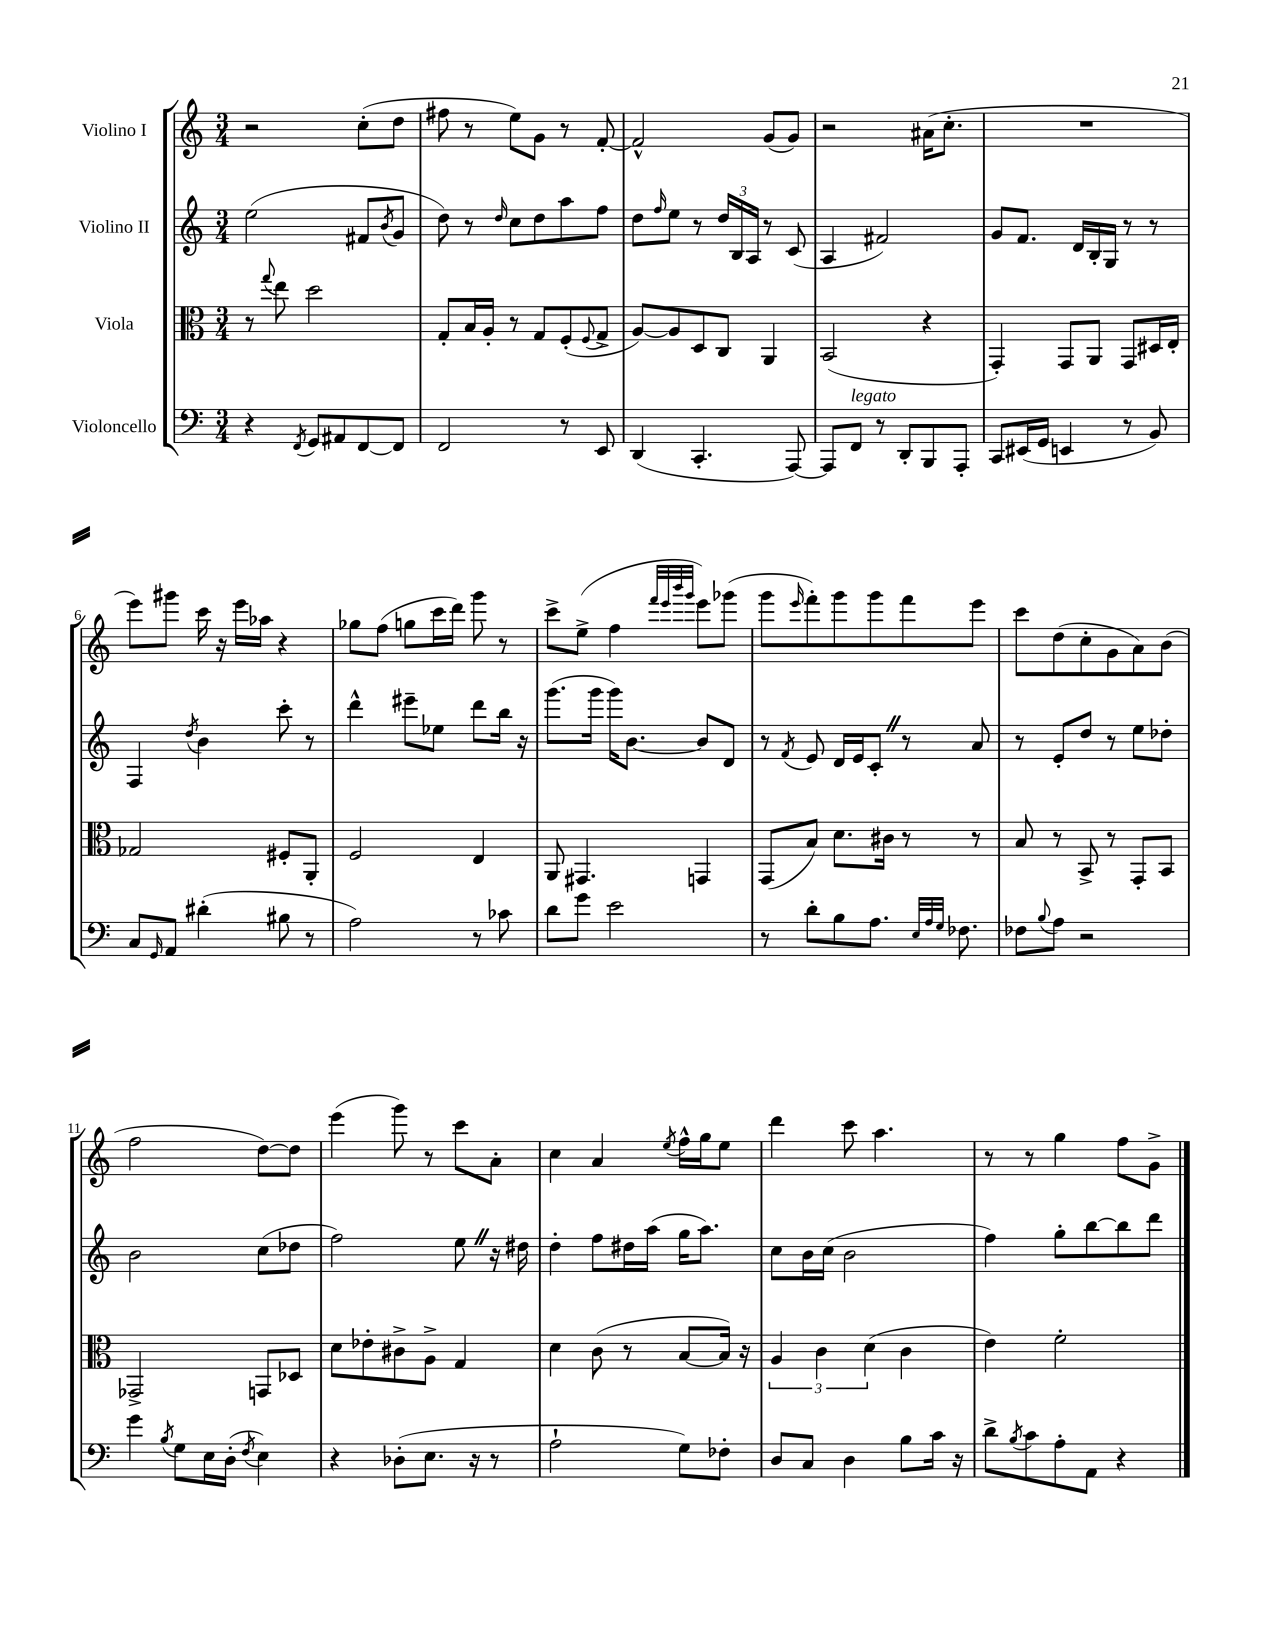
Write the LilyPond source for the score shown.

<<
\new StaffGroup <<
\new Staff = "s0" \with { instrumentName = "Violino I" } {
    \clef treble \key c \major \numericTimeSignature \time 3/4
    r2 c''8-.( d''8 |
    fis''8 r8 e''8) g'8 r8 f'8~-. |
    f'2-^ g'8( g'8) |
    r2 ais'16( c''8.-. |
    R2. |
    e'''8) gis'''8 c'''16 r16 e'''16 aes''16 r4 |
    ges''8 f''8( g''8 c'''16 d'''16) g'''8 r8 |
    c'''8-> e''8->( f''4 \grace { f'''32 e'''32 b'''32 g'''32 } e'''8) ges'''8( |
    g'''8 \grace { e'''16 } f'''8-.) g'''8 g'''8 f'''8 e'''8 |
    c'''8 d''8( c''8-. g'8 a'8) b'8( |
    f''2 d''8~) d''8 |
    e'''4( g'''8) r8 c'''8 a'8-. |
    c''4 a'4 \acciaccatura { e''8 } f''16-^ g''16 e''8 |
    d'''4 c'''8 a''4. |
    r8 r8 g''4 f''8 g'8-> \bar "|." |
}
\new Staff = "s1" \with { instrumentName = "Violino II" } {
    \clef treble \key c \major \numericTimeSignature \time 3/4
    e''2( fis'8 \acciaccatura { b'8 } g'8 |
    d''8) r8 \grace { d''16 } c''8 d''8 a''8 f''8 |
    d''8 \grace { f''16 } e''8 r8 \tuplet 3/2 { d''16 b16 a16 } r8 c'8( |
    a4 fis'2) |
    g'8 f'8. d'16 b16-. g16 r8 r8 |
    f4 \acciaccatura { d''8 } b'4 c'''8-. r8 |
    d'''4-^ eis'''8-- ees''8 d'''8 b''16 r16 |
    g'''8.( g'''16 g'''16) b'8.~ b'8 d'8 |
    r8 \acciaccatura { f'8 } e'8 d'16 e'16 c'8-. \once \override BreathingSign.text = \markup { \musicglyph "scripts.caesura.straight" } \breathe r8 a'8 |
    r8 e'8-. d''8 r8 e''8 des''8-. |
    b'2 c''8( des''8 |
    f''2) e''8 \once \override BreathingSign.text = \markup { \musicglyph "scripts.caesura.straight" } \breathe r16 dis''16 |
    d''4-. f''8 dis''16 a''16( g''16 a''8.) |
    c''8 b'16 c''16( b'2 |
    f''4) g''8-. b''8~ b''8 d'''8 \bar "|." |
}
\new Staff = "s2" \with { instrumentName = "Viola" } {
    \clef alto \key c \major \numericTimeSignature \time 3/4
    r8 \appoggiatura { g''8 } e''8 d''2 |
    g8-. b16 a16-. r8 g8 f8-.( \appoggiatura { f8 } g8-> |
    a8~) a8 d8 c8 a,4 |
    b,2( r4 |
    g,4-.) g,8 a,8 g,8 dis16 e16-. |
    ges2 fis8-. a,8-. |
    f2 e4 |
    a,8 gis,4. g,4 |
    g,8( b8) d'8. cis'16 r8 r8 |
    b8 r8 b,8-> r8 g,8-. b,8 |
    ges,2-> g,8 des8 |
    d'8 ees'8-. cis'8-> a8-> g4 |
    d'4 c'8( r8 b8~ b16) r16 |
    \tuplet 3/2 { a4 c'4 d'4( } c'4 |
    e'4) f'2-. \bar "|." |
}
\new Staff = "s3" \with { instrumentName = "Violoncello" } {
    \clef bass \key c \major \numericTimeSignature \time 3/4
    r4 \acciaccatura { f,8 } g,8 ais,8 f,8~ f,8 |
    f,2 r8 e,8 |
    d,4( c,4.-. a,,8~) |
    a,,8 f,8^\markup { \italic "legato" } r8 d,8-. b,,8 a,,8-. |
    c,8 eis,16( g,16 e,4 r8 b,8) |
    c8 \grace { g,16 } a,8 dis'4-.( bis8 r8 |
    a2) r8 ces'8 |
    d'8 g'8 e'2 |
    r8 d'8-. b8 a8. \grace { e32 a32 g32 } fes8. |
    fes8 \appoggiatura { b8 } a8 r2 |
    g'4 \acciaccatura { b8 } g8 e16 d16-.( \acciaccatura { f8 } e4) |
    r4 des8-.( e8. r16 r8 |
    a2-! g8) fes8-. |
    d8 c8 d4 b8 c'16 r16 |
    d'8-> \acciaccatura { b8 } c'8 a8-. a,8 r4 \bar "|." |
}
>>
>>
